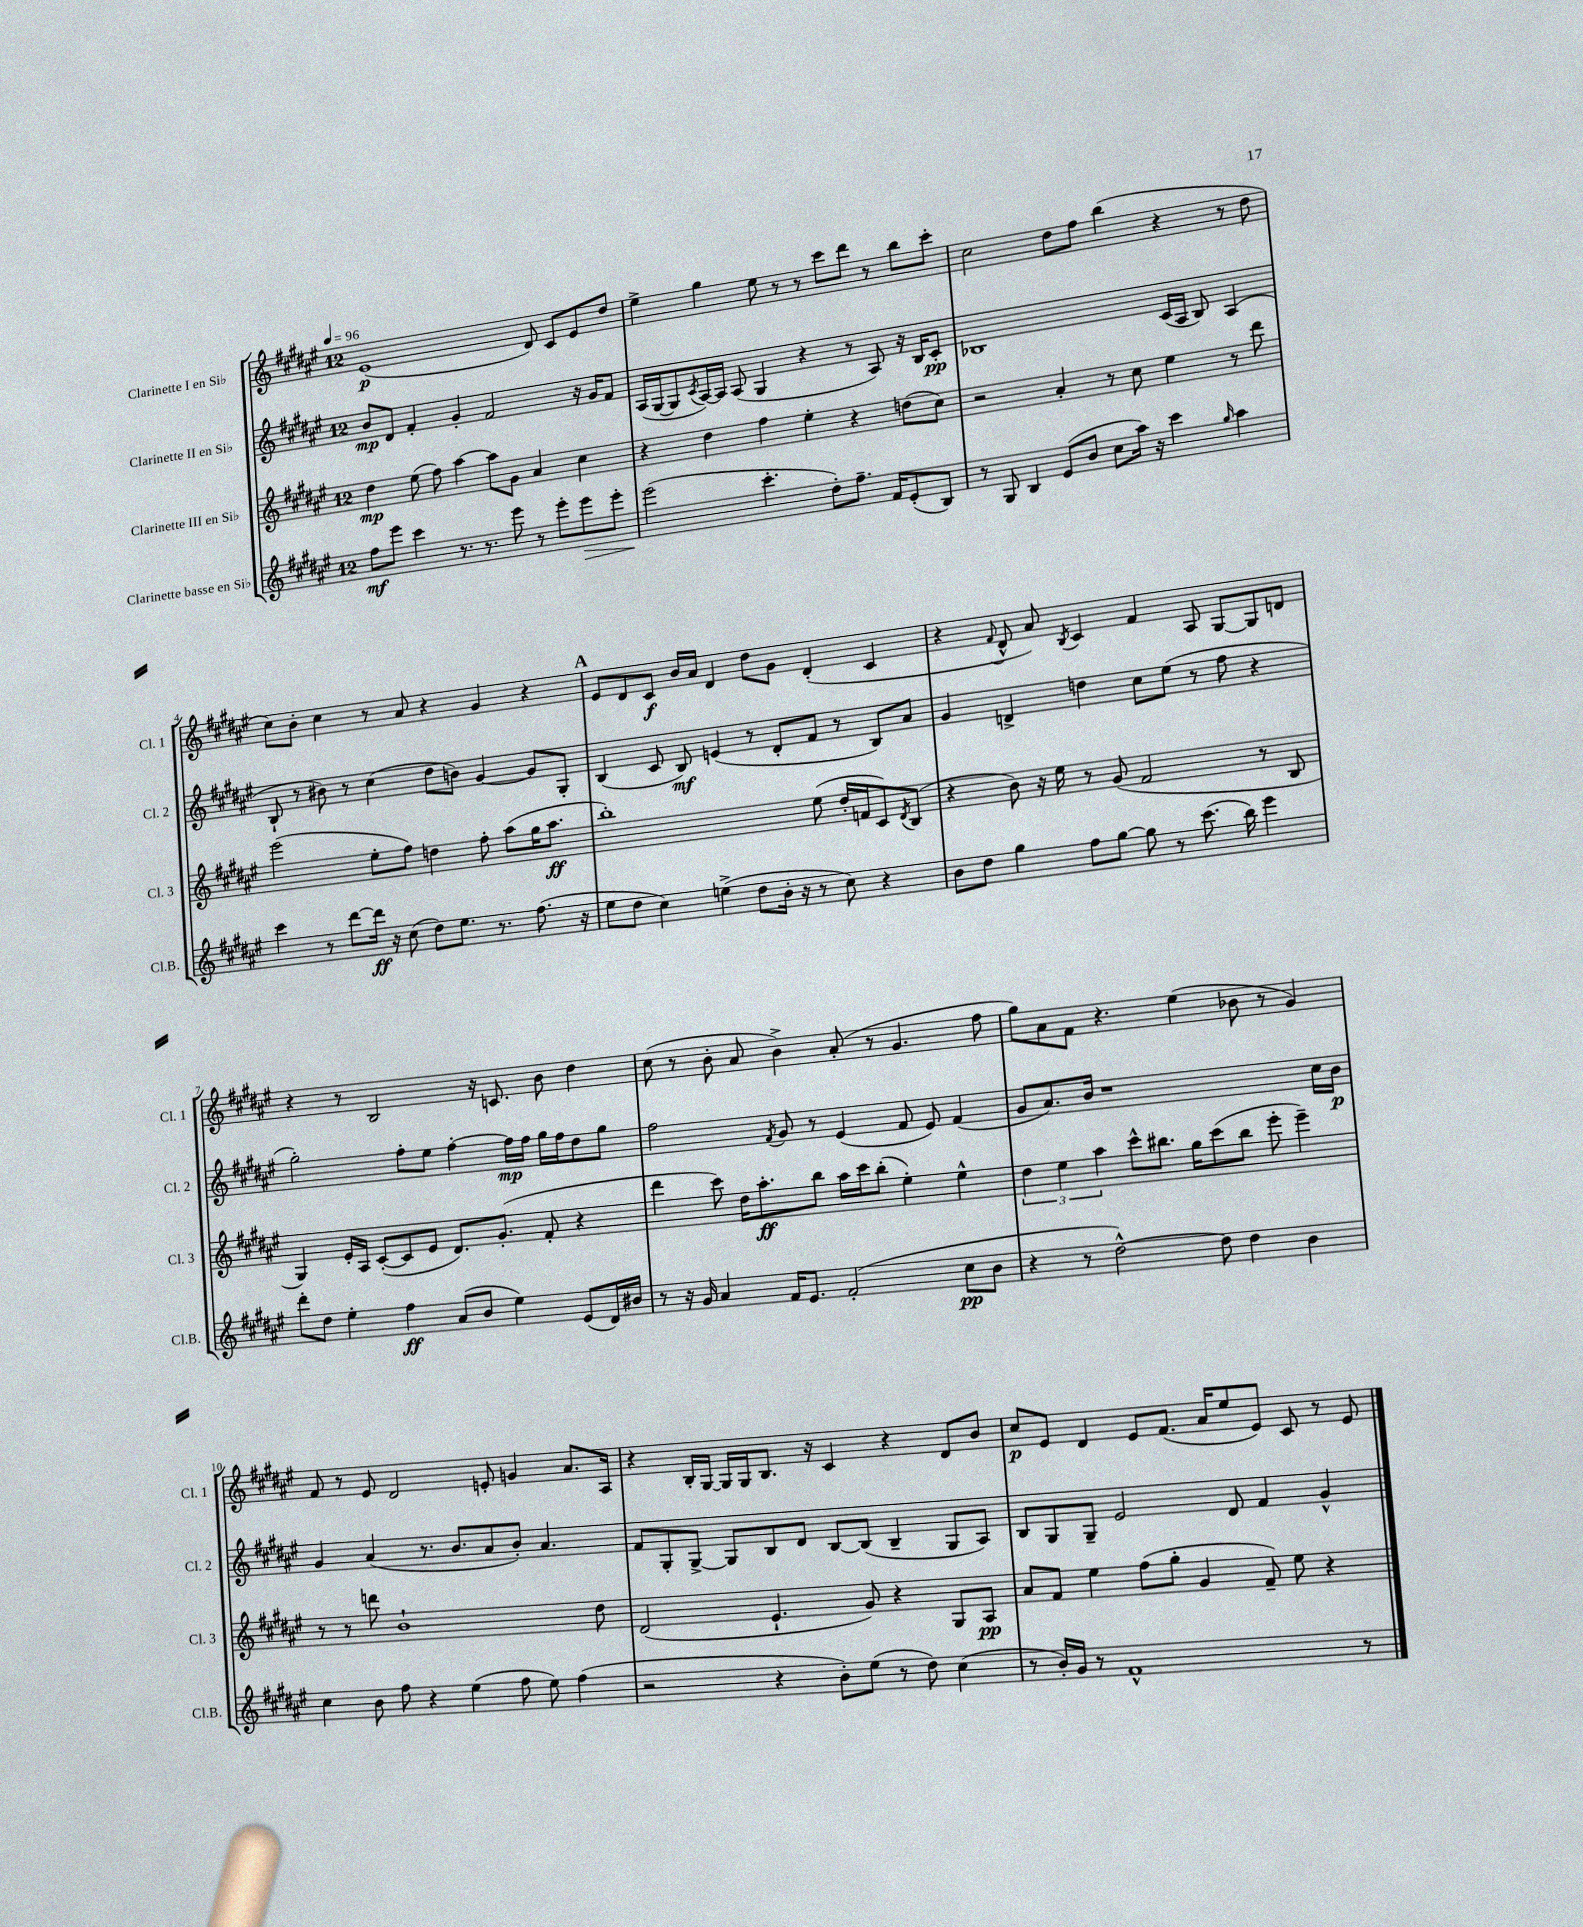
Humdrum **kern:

**kern	**dynam	**kern	**dynam	**kern	**dynam	**kern	**dynam
*part4	*part4	*part3	*part3	*part2	*part2	*part1	*part1
*staff4	*staff4	*staff3	*staff3	*staff2	*staff2	*staff1	*staff1
*I"Clarinette basse en Si♭	*	*I"Clarinette III en Si♭	*	*I"Clarinette II en Si♭	*	*I"Clarinette I en Si♭	*
*I'Cl.B.	*	*I'Cl. 3	*	*I'Cl. 2	*	*I'Cl. 1	*
*clefG2	*	*clefG2	*	*clefG2	*	*clefG2	*
*k[f#c#g#d#a#e#]	*	*k[f#c#g#d#a#e#]	*	*k[f#c#g#d#a#e#]	*	*k[f#c#g#d#a#e#]	*
*M12/8	*	*M12/8	*	*M12/8	*	*M12/8	*
*MM96	*	*MM96	*	*MM96	*	*MM96	*
=1	=1	=1	=1	=1	=1	=1	=1
8ff#\L	mf	4dd#\	mp	8b/L	mp	(1e#	p
8eee#\J	.	.	.	8d#/J	.	.	.
4ccc#\	.	(8ee#\	.	4f#'/	.	.	.
.	.	8ff#\)	.	.	.	.	.
8.r	.	[4aa#\	.	4g#'/	.	.	.
8.r	.	.	.	.	.	.	.
.	.	8aa#\L]	.	2f#/	.	.	.
8eee#\	.	8g#\J	.	.	.	.	.
8r	.	4a#/	.	.	.	8d#/)	.
8eee#'\L	.	.	.	.	.	8c#/L	.
!	!LO:HP:b	!	!	!	!	!	!
8eee#\	>	4cc#\	.	16r	.	8e#/	.
.	.	.	.	16g#/KL	.	.	.
8eee#'\J	.	.	.	8f#/J	.	8dd#/J	.
=2	=2	=2	=2	=2	=2	=2	=2
(2eee#\	.	4r	.	(16A#/LL	.	4ee#^\	.
.	.	.	.	[16G#/J	.	.	.
.	.	.	.	8G#/]	.	.	.
.	.	.	.	8qc#/	.	.	.
.	.	4dd#\	.	[16A#/L)	.	4gg#\	.
.	.	.	.	16A#/JJ]	.	.	.
.	.	.	.	(8A#/	.	.	.
4.ccc#'\	]	4ff#\	.	4G#/	.	8ee#\	.
.	.	.	.	.	.	8r	.
.	.	4ee#'\	.	4r	.	8r	.
8dd#'\L)	.	.	.	.	.	8ccc#\L	.
8.ff#~\J	.	4r	.	8r	.	8ddd#\J	.
.	.	.	.	8A#/)	.	8r	.
16f#/KL	.	.	.	.	.	.	.
(8e#'/	.	(8ddn\L	.	16r	.	8bb\L	.
.	.	.	.	16B/KL	.	.	.
8B/J)	.	8cc#\J)	.	8c#'/J	pp	8ccc#'\J	.
=3	=3	=3	=3	=3	=3	=3	=3
8r	.	2r	.	1B-X	.	2cc#\	.
8G#/	.	.	.	.	.	.	.
4B/	.	.	.	.	.	.	.
(8e#/L	.	4a#'/	.	.	.	8dd#\L	.
8b/J	.	.	.	.	.	8ff#\J	.
8cc#\L	.	8r	.	.	.	(4bb\	.
16aa#\Jk)	.	8cc#\	.	.	.	.	.
16r	.	.	.	.	.	.	.
4ccc#\	.	4ee#\	.	(16c#/LL	.	4r	.
.	.	.	.	16A#/JJ	.	.	.
.	.	.	.	8B-/)	.	.	.
16qqgg#/	.	.	.	.	.	.	.
4aa#\	.	8r	.	(4A#/	.	8r	.
.	.	8ddd#\	.	.	.	8dd#\	.
!!LO:LB:g=z
=4	=4	=4	=4	=4	=4	=4	=4
4ccc#\	.	(2eee#\	.	8B`/	.	8cc#\L)	.
.	.	.	.	8r	.	8b'\J	.
8r	.	.	.	8b#X\)	.	4cc#\	.
[8ddd#\L	.	.	.	8r	.	.	.
16ddd#\Jk]	ff	8ee#'\L	.	(4cc#\	.	8r	.
16r	.	.	.	.	.	.	.
(8cc#\	.	8ff#\J)	.	.	.	8a#/	.
8dd#\L)	.	4ddn\	.	8dd#\L	.	4r	.
8.ee#\J	.	.	.	8bn\J)	.	.	.
.	.	8ff#'\	.	[4g#/	.	4g#/	.
8.r	.	.	.	.	.	.	.
.	.	(8aa#\L	.	.	.	.	.
(8.ff#\	.	16gg#\K	.	8g#/L]	.	4r	.
.	.	8.aa#\J	ff	.	.	.	.
.	.	.	.	8G#'/J	.	.	.
16r	.	.	.	.	.	.	.
!!LO:REH:place=s1:t=A
=5	=5	=5	=5	=5	=5	=5	=5
8ee#\L	.	1bb')	.	(4B/	.	8e#/L	.
8dd#\J	.	.	.	.	.	8d#/	.
4cc#\)	.	.	.	8c#/	.	8c#/J	f
.	.	.	.	8B/)	mf	16b/LL	.
.	.	.	.	.	.	16a#/JJ	.
(4een^\	.	.	.	(4en/	.	4d#/	.
8dd#\L	.	.	.	8r	.	8dd#\L	.
16b'\Jk	.	.	.	8d#'/L	.	8g#\J	.
16r	.	.	.	.	.	.	.
8r	.	(8ee#\	.	8f#/J	.	(4d#'/	.
8cc#\)	.	16dd#'/LL	.	8r	.	.	.
.	.	16fn/J	.	.	.	.	.
4r	.	8c#/)	.	8B/L)	.	4c#/	.
.	.	8qd#/	.	.	.	.	.
.	.	(8B/J	.	8a#/J	.	.	.
=6	=6	=6	=6	=6	=6	=6	=6
8b\L	.	4r	.	4g#/	.	4r	.
8dd#\J	.	.	.	.	.	.	.
.	.	.	.	.	.	8qqf#/	.
4gg#\	.	8b\)	.	4dn^/	.	8d#^^/	.
.	.	16r	.	.	.	8a#/)	.
.	.	16ee#\	.	.	.	.	.
.	.	.	.	.	.	8qB/	.
8ff#\L	.	8r	.	4ddn\	.	4c#/	.
[8gg#\J	.	(8g#/	.	.	.	.	.
8gg#\]	.	2f#/	.	8cc#\L	.	4f#/	.
8r	.	.	.	(8ee#\J	.	.	.
(8.ccc#\	.	.	.	8r	.	8A#/	.
.	.	.	.	8ff#\	.	[8G#/L	.
16bb\)	.	.	.	.	.	.	.
4eee#\	.	8r	.	4r	.	8G#/]	.
.	.	8B/	.	.	.	8dn/J	.
!!LO:LB:g=z
=7	=7	=7	=7	=7	=7	=7	=7
8ddd#'\L	.	4G#/)	.	2gg#'\)	.	4r	.
8dd#\J	.	.	.	.	.	.	.
4ee#'\	.	16e#'/LL	.	.	.	8r	.
.	.	16A#/JJ	.	.	.	.	.
.	.	([8c#'/L	.	.	.	2B/	.
4ff#\	ff	8c#/]	.	8ff#'\L	.	.	.
.	.	8e#/J	.	8ee#\J	.	.	.
(8a#/L	.	8.d#/L)	.	[4ff#'\	.	.	.
8b/J	.	.	.	.	.	16r	.
.	.	(8.g#'/J	.	.	.	8.cn/	.
4ee#\)	.	.	.	16ff#\LL]	mp	.	.
.	.	.	.	16ff#\JJ	.	.	.
.	.	8f#'/	.	16gg#\LL	.	8b\	.
.	.	.	.	16ff#\J	.	.	.
(8e#/L	.	4r	.	8dd#\	.	4dd#\	.
16d#/L)	.	.	.	8gg#\J	.	.	.
16b#X/JJ	.	.	.	.	.	.	.
=8	=8	=8	=8	=8	=8	=8	=8
8r	.	4ddd#\	.	2ff#\	.	(8cc#\	.
16r	.	.	.	.	.	8r	.
16g#/	.	.	.	.	.	.	.
4a#/	.	8ccc#\)	.	.	.	8b'\	.
.	.	16dd#\KL	.	.	.	8a#/	.
.	.	8.aa#'\	ff	.	.	.	.
.	.	.	.	8qf#/	.	.	.
16f#/KL	.	.	.	8g#/	.	4b^\)	.
8.e#/J	.	.	.	.	.	.	.
.	.	8bb\J	.	8r	.	.	.
(2f#'/	.	16aa#\LL	.	(4e#/	.	(8a#'/	.
.	.	16ccc#\J	.	.	.	.	.
.	.	(8bb'\J	.	.	.	8r	.
.	.	4ee#'\)	.	8f#/	.	4.g#/	.
.	.	.	.	8e#/)	.	.	.
8cc#\L	pp	4ee#^^\	.	(4f#/	.	.	.
8b\J	.	.	.	.	.	8ff#\	.
=9	=9	=9	=9	=9	=9	=9	=9
4r	.	6dd#\	.	8g#/L	.	8gg#\L)	.
.	.	.	.	8.a#/)	.	8a#\	.
.	.	6ee#\	.	.	.	.	.
8r	.	.	.	.	.	8f#\J	.
.	.	.	.	16b/Jk	.	.	.
.	.	6aa#\	.	.	.	.	.
[2dd#^^\)	.	.	.	1r	.	4.r	.
.	.	8ccc#^^\L	.	.	.	.	.
.	.	8.bb#X\J	.	.	.	.	.
.	.	.	.	.	.	(4ee#\	.
.	.	16gg#\KL	.	.	.	.	.
8dd#\]	.	(8ccc#\	.	.	.	.	.
4dd#\	.	8bb#\J	.	.	.	8b-X\	.
.	.	8eee#'\	.	.	.	8r	.
4b\	.	4eee#~\)	.	.	.	4g#/)	.
.	.	.	.	16cc#\LL	.	.	.
.	.	.	.	16b\JJ	p	.	.
!!LO:LB:g=z
=10	=10	=10	=10	=10	=10	=10	=10
4cc#\	.	8r	.	4g#/	.	8f#/	.
.	.	8r	.	.	.	8r	.
8b\	.	8dddn\	.	(4a#/	.	8e#/	.
8ff#\	.	1b`	.	.	.	2d#/	.
4r	.	.	.	8.r	.	.	.
.	.	.	.	8.b/L	.	.	.
(4ee#\	.	.	.	.	.	.	.
.	.	.	.	8a#/	.	8en'/	.
8ff#\	.	.	.	8b'/J)	.	4gn/	.
8ee#\)	.	.	.	4.a#/	.	.	.
(4ff#\	.	.	.	.	.	8.a#/L	.
.	.	8dd#\	.	.	.	.	.
.	.	.	.	.	.	16A#/Jk	.
=11	=11	=11	=11	=11	=11	=11	=11
2r	.	(2d#/	.	8f#/L	.	4r	.
.	.	.	.	8G#'/	.	.	.
.	.	.	.	[8G#^/J	.	16B'/LL	.
.	.	.	.	.	.	[16G#/JJ	.
.	.	.	.	8G#/L]	.	16G#/LL]	.
.	.	.	.	.	.	16G#/J	.
4r	.	4.e#`/	.	8B/	.	8.B/J	.
.	.	.	.	8d#/J	.	.	.
.	.	.	.	.	.	16r	.
8b'\L)	.	.	.	[8B/L	.	4c#/	.
(8ee#\J	.	8g#/)	.	(8B/J]	.	.	.
8r	.	4r	.	4B~/	.	4r	.
8dd#\)	.	.	.	.	.	.	.
(4cc#\	.	8G#/L	.	8G#/L	.	8d#/L	.
.	.	8A#/J	pp	8A#/J)	.	8b/J	.
=12	=12	=12	=12	=12	=12	=12	=12
8r	.	8a#/L	.	8B/L	.	8cc#/L	p
16b'/LL)	.	8f#/J	.	8G#/	.	8e#/J	.
16g#/JJ	.	.	.	.	.	.	.
8r	.	4ee#\	.	8G#~/J	.	4d#/	.
1f#^^	.	.	.	2e#/	.	.	.
.	.	(8ff#\L	.	.	.	8e#/L	.
.	.	8gg#'\J	.	.	.	(8.f#/J	.
.	.	4g#/	.	.	.	.	.
.	.	.	.	.	.	16a#/KL	.
.	.	.	.	8d#/	.	8ee#/	.
.	.	8f#~/)	.	4f#/	.	8e#/J)	.
.	.	8ee#\	.	.	.	8c#/	.
.	.	4r	.	4g#^^/	.	8r	.
8r	.	.	.	.	.	8e#/	.
==	==	==	==	==	==	==	==
*-	*-	*-	*-	*-	*-	*-	*-
